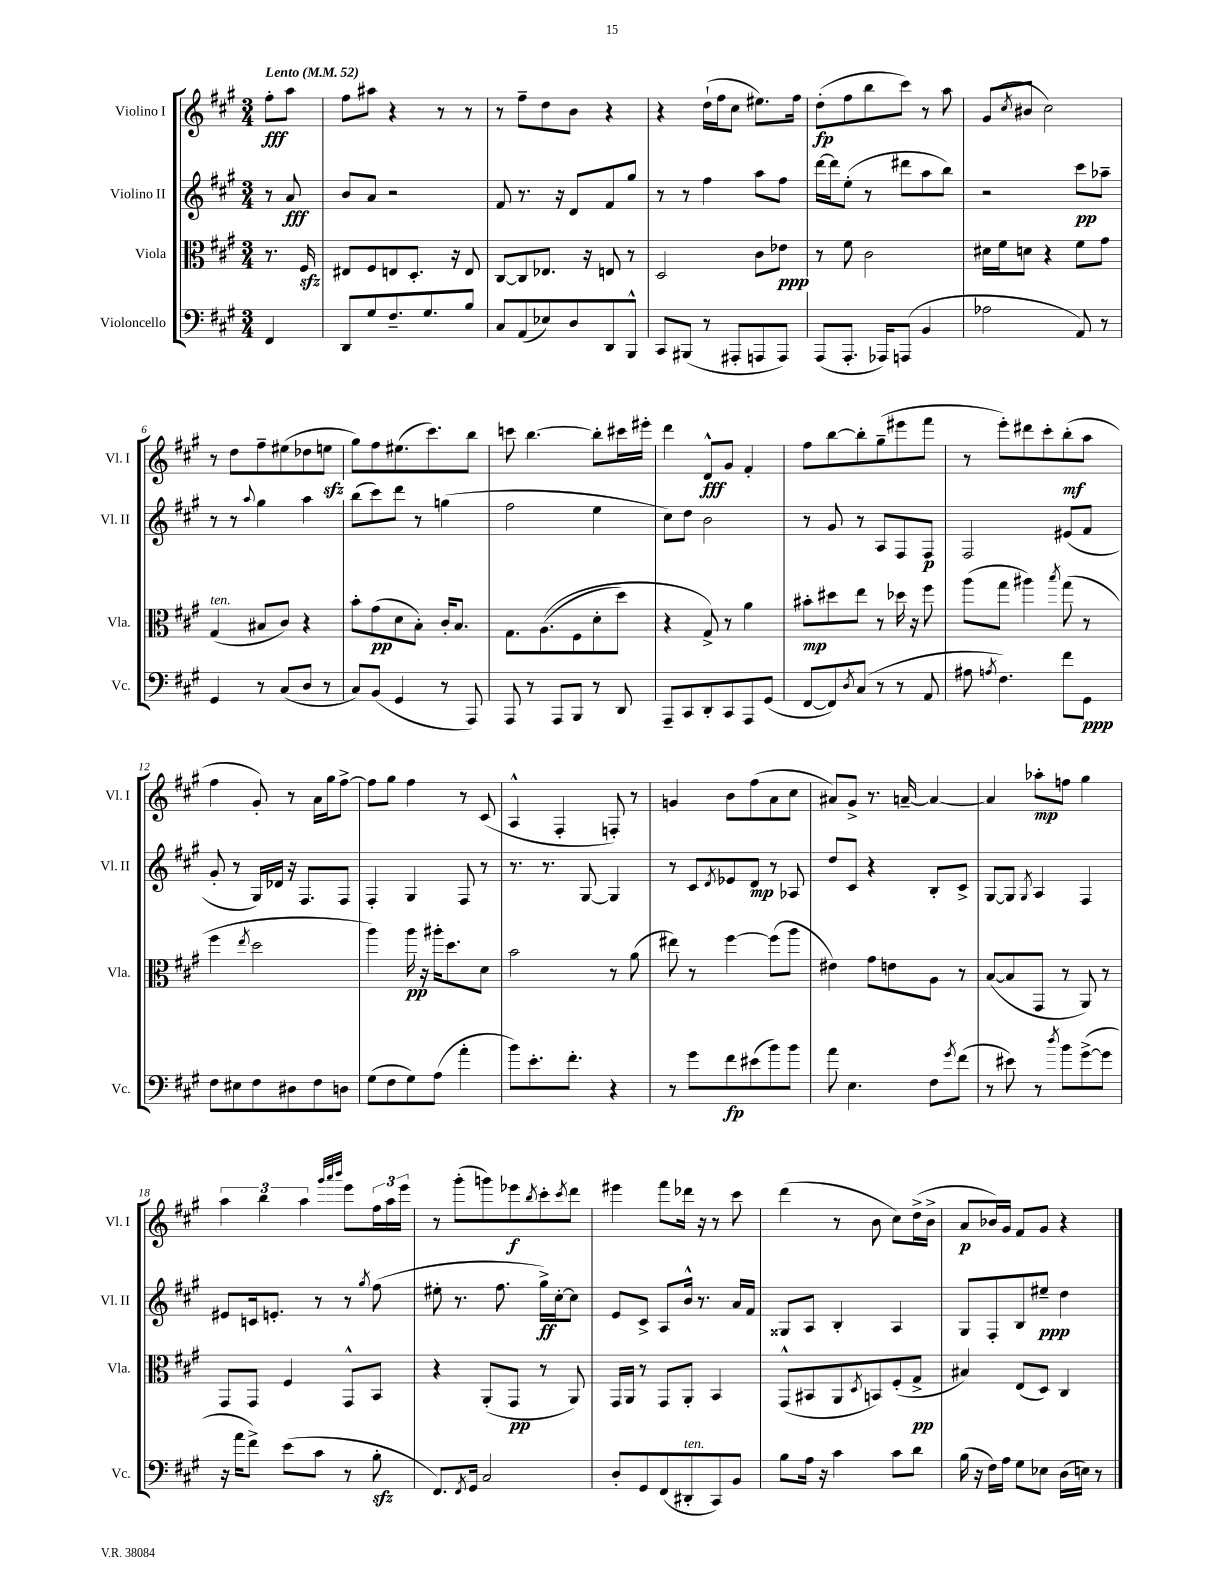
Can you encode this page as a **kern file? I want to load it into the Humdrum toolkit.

**kern	**kern	**kern	**kern
*staff4	*staff3	*staff2	*staff1
*clefF4	*clefC3	*clefG2	*clefG2
*k[f#c#g#]	*k[f#c#g#]	*k[f#c#g#]	*k[f#c#g#]
*M3/4	*M3/4	*M3/4	*M3/4
*MM52	*MM52	*MM52	*MM52
4FF#/	8.r	8r	8ff#'\L
.	.	8a/	8aa\J
.	16F#/	.	.
=	=	=	=
8DD/L	8E#/L	8b/L	8ff#\L
8G#/	8F#/	8a/J	8aa#\J
8.F#~/	8E/	2r	4r
.	8.D'/J	.	.
8.G#/	.	.	.
.	.	.	8r
.	16r	.	.
8B/J	8E/	.	8r
=	=	=	=
8C#/L	[8C#/L	8f#/	8r
(8AA/	8C#/]	8.r	8ff#~\L
8E-/)	8.E-/J	.	8dd\
.	.	16r	.
8D/	.	8d/L	8b\J
.	16r	.	.
8DD/	8E/	8f#/	4r
8BBB^^/J	8r	8gg#/J	.
=	=	=	=
8CC#/L	2D/	8r	4r
(8BBB#/J	.	8r	.
8r	.	4ff#\	(16dd`\LL
.	.	.	16ff#\J
8AAA#'/L	.	.	8cc#\J
8AAA/	8c#\L	8aa\L	8.ee#\L)
8AAA/J)	8e-\J	8ff#\J	.
.	.	.	16ff#\Jk
=	=	=	=
(8AAA/L	8r	[16ddd\LL	(8dd'\L
.	.	16ddd\]J	.
8.AAA'/J	8f#\	(8ee'\J	8ff#\
.	2c#\	8r	8bb\
16AAA-/LK)	.	.	.
(8AAA/J	.	8ddd#\L	8ccc#\J)
4BB/	.	8aa\	8r
.	.	8bb\J)	8aa\
=	=	=	=
2A-\	16d#\LL	2r	(8g#/L
.	16f#\J	.	.
.	.	.	8qcc#/
.	8d\J	.	8b#/J
.	4r	.	2cc#\)
8AA/)	8f#\L	8ccc#\L	.
8r	8g#\J	8aa-~\J	.
=	=	=	=
4GG#/	(4G#/	8r	8r
.	.	8r	8dd\L
.	.	8qqaa/	.
8r	8B#/L	4gg#\	8ff#~\
(8C#/L	8c#/J)	.	(8ee#\
8D/J	4r	4aa\	8dd-\
8r	.	.	8ee\J
=	=	=	=
8C#/L)	8b'\L	(8bb\L	8gg#\L)
(8BB/J	(8g#\	8ccc#\)	8ff#\
4GG#/	8d\	8ddd\J	(8.ee#\
.	8B'\J)	8r	.
.	.	.	8.ccc#\)
8r	16c#'/LK	(4gg\	.
.	8.B/J	.	.
8AAA/)	.	.	8bb\J
=	=	=	=
8AAA/	8.G#\L	2ff#\	8ccc\
8r	.	.	[4.bb\
.	&((8.A\	.	.
8AAA/L	.	.	.
8BBB/J	8F#\	.	.
8r	8d'\	4ee\	8bb'\]L
8DD/	8dd\J)	.	16ccc#\L
.	.	.	16eee#'\JJ
=	=	=	=
8AAA~/L	4r	8cc#\L)	4ddd\
8CC#/	.	8dd\J	.
8DD'/	8G#^/&)	2b\	8d^^/L
8CC#/	8r	.	8g#/J
8AAA/	4a\	.	4f#'/
(8GG#/J	.	.	.
=	=	=	=
[8FF#/L	8b#'\L	8r	8ff#\L
8FF#/])	8dd#\	8g#/	[8bb\
8qD/	.	.	.
(8C#/J	8ee\J	8r	8bb'\]
8r	8r	8A/L	(8gg#~\
8r	16dd-\	8F#/	8eee#\
.	16r	.	.
8AA/	8ff#\	8F#/J	8fff#\J
=	=	=	=
8A#\	(8aa\L	2F#/	8r
8qA/	.	.	.
4.F#\)	8gg#\J	.	8eee'\L)
.	4aa#\)	.	8ddd#\
.	.	.	8ccc#'\
.	8qbb/	.	.
8f#\L	(8gg#\	(8e#/L	(8bb'\
8GG#\J	8r	8f#/J	8aa\J
=	=	=	=
8F#\L	4ff#\	8g#'/	4ff#\
8E#\	.	8r	.
.	8qee/	.	.
8F#\	2dd\	16G#/LL)	8g#'/)
.	.	16d-/JJ	.
8D#\	.	16r	8r
.	.	8.F#/L	.
8F#\	.	.	16a\LL
.	.	.	16gg#\J
8D\J	.	8F#/J	[8ff#^\J
=	=	=	=
(8G#\L	4aa\)	4F#'/	8ff#\]L
8F#\	.	.	8gg#\J
8G#\)	16aa\	4G#/	4ff#\
.	16r	.	.
(8A\J	16aa#'\LK	.	.
.	8.dd\	.	.
4a'\	.	8F#/	8r
.	8d\J	8r	(8c#/
=	=	=	=
8b\L)	2b\	8.r	4A^^/
8.e'\	.	.	.
.	.	8.r	.
.	.	.	4F#'/
8.f#'\J	.	.	.
.	.	[8G#/	.
4r	8r	4G#/]	8F'/)
.	(8a\	.	8r
=	=	=	=
8r	8ee#\)	8r	4g/
8g#\L	8r	8c#/L	.
.	.	8qd/	.
8f#\	[4ff#\	8e-/	8b\L
(8e#\	.	8d/J	(8ff#\
8b\)	(8ff#\]L	8r	8a\
8b\J	8aa\J	8A-/	8cc#\J
=	=	=	=
8a\	4e#\)	8dd/L	8a#/L)
4.E\	.	8c#/J	8g#^/J
.	8g#\L	4r	8.r
.	8e\	.	.
.	.	.	[16a~/
8F#\L	8A\J	8B'/L	4a/_
8qg#/	.	.	.
(8f#\J	8r	8c#^/J	.
=	=	=	=
8r	([8B/L	[8G#/L	4a/]
8e#\)	8B/]	8G#/]J	.
.	.	8qG#/	.
8r	8GG#/J	4A/	8aa-'\L
8qdd/	.	.	.
8b\L	8r	.	8ff\J
([8g#^\	8AA/)	4F#/	4gg#\
8g#\]J	8r	.	.
=	=	=	=
16r	8GG#/L	8e#/L	6aa\
16a\LK	.	.	.
8f#^\J)	8GG#/J	16c/k	.
.	.	.	6bb\
.	.	8.e'/J	.
(8e\L	4F#/	.	.
.	.	.	6aa\
8c#\J	.	8r	.
.	.	.	32qqggg#/LLL
.	.	.	32qqaaa/
.	.	.	32qqbbb/JJJ
8r	8GG#^^/L	8r	8eee\L
.	.	8qgg#/	.
8B'\	8BB/J	(8ff#\	24ff#\L
.	.	.	24aa\
.	.	.	24eee\JJ
=	=	=	=
8.FF#/L)	4r	8ee#'\	8r
.	.	8.r	(8ggg#'\L
8qFF#/	.	.	.
16GG#/Jk	.	.	.
2C#/	(8AA'/L	.	8ggg\)
.	.	8.ff#\	.
.	8GG#/J	.	8eee-\
.	.	.	8qbb/
.	8r	16gg#^\LL)	8ccc#'\
.	.	[16cc#'\J	.
.	.	.	8qccc#/
.	8AA/)	8cc#\]J	8ddd\J
=	=	=	=
8D'/L	16GG#/LL	8e/L	4eee#\
.	16AA/JJ	.	.
8GG#/	8r	8c#^/J	.
(8FF#/	8GG#/L	8A/L	8fff#\L
8DD#'/	8AA'/J	16b^^/Jk	16ddd-\Jk
.	.	8.r	16r
8CC#/)	4BB/	.	8r
8BB/J	.	16a/LL	8ccc#\
.	.	16f#/JJ	.
=	=	=	=
8B\L	(8GG#^^/L	8G##/L	(4ddd\
16A\Jk	8BB#/	8A/J	.
16r	.	.	.
4c#\	8AA/	4B'/	8r
.	8qD/	.	.
.	8BB/)	.	8b\
8c#\L	(8F#'/	4A/	8cc#\L)
8d\J	8G#^/J	.	(16dd^\L
.	.	.	16b^\JJ
=	=	=	=
(16B\	4B#/)	8G#/L	8a/L
16r	.	.	.
16F#\LL)	.	8F#'/	16b-/L)
16A\JJ	.	.	16g#/JJ
8G#\L	(8E/L	8B/	8f#/L
8E-\J	8D/J)	8ee#~/J	8g#/J
(16D\LL	4C#/	4dd\	4r
16E\JJ)	.	.	.
8r	.	.	.
==	==	==	==
*-	*-	*-	*-
